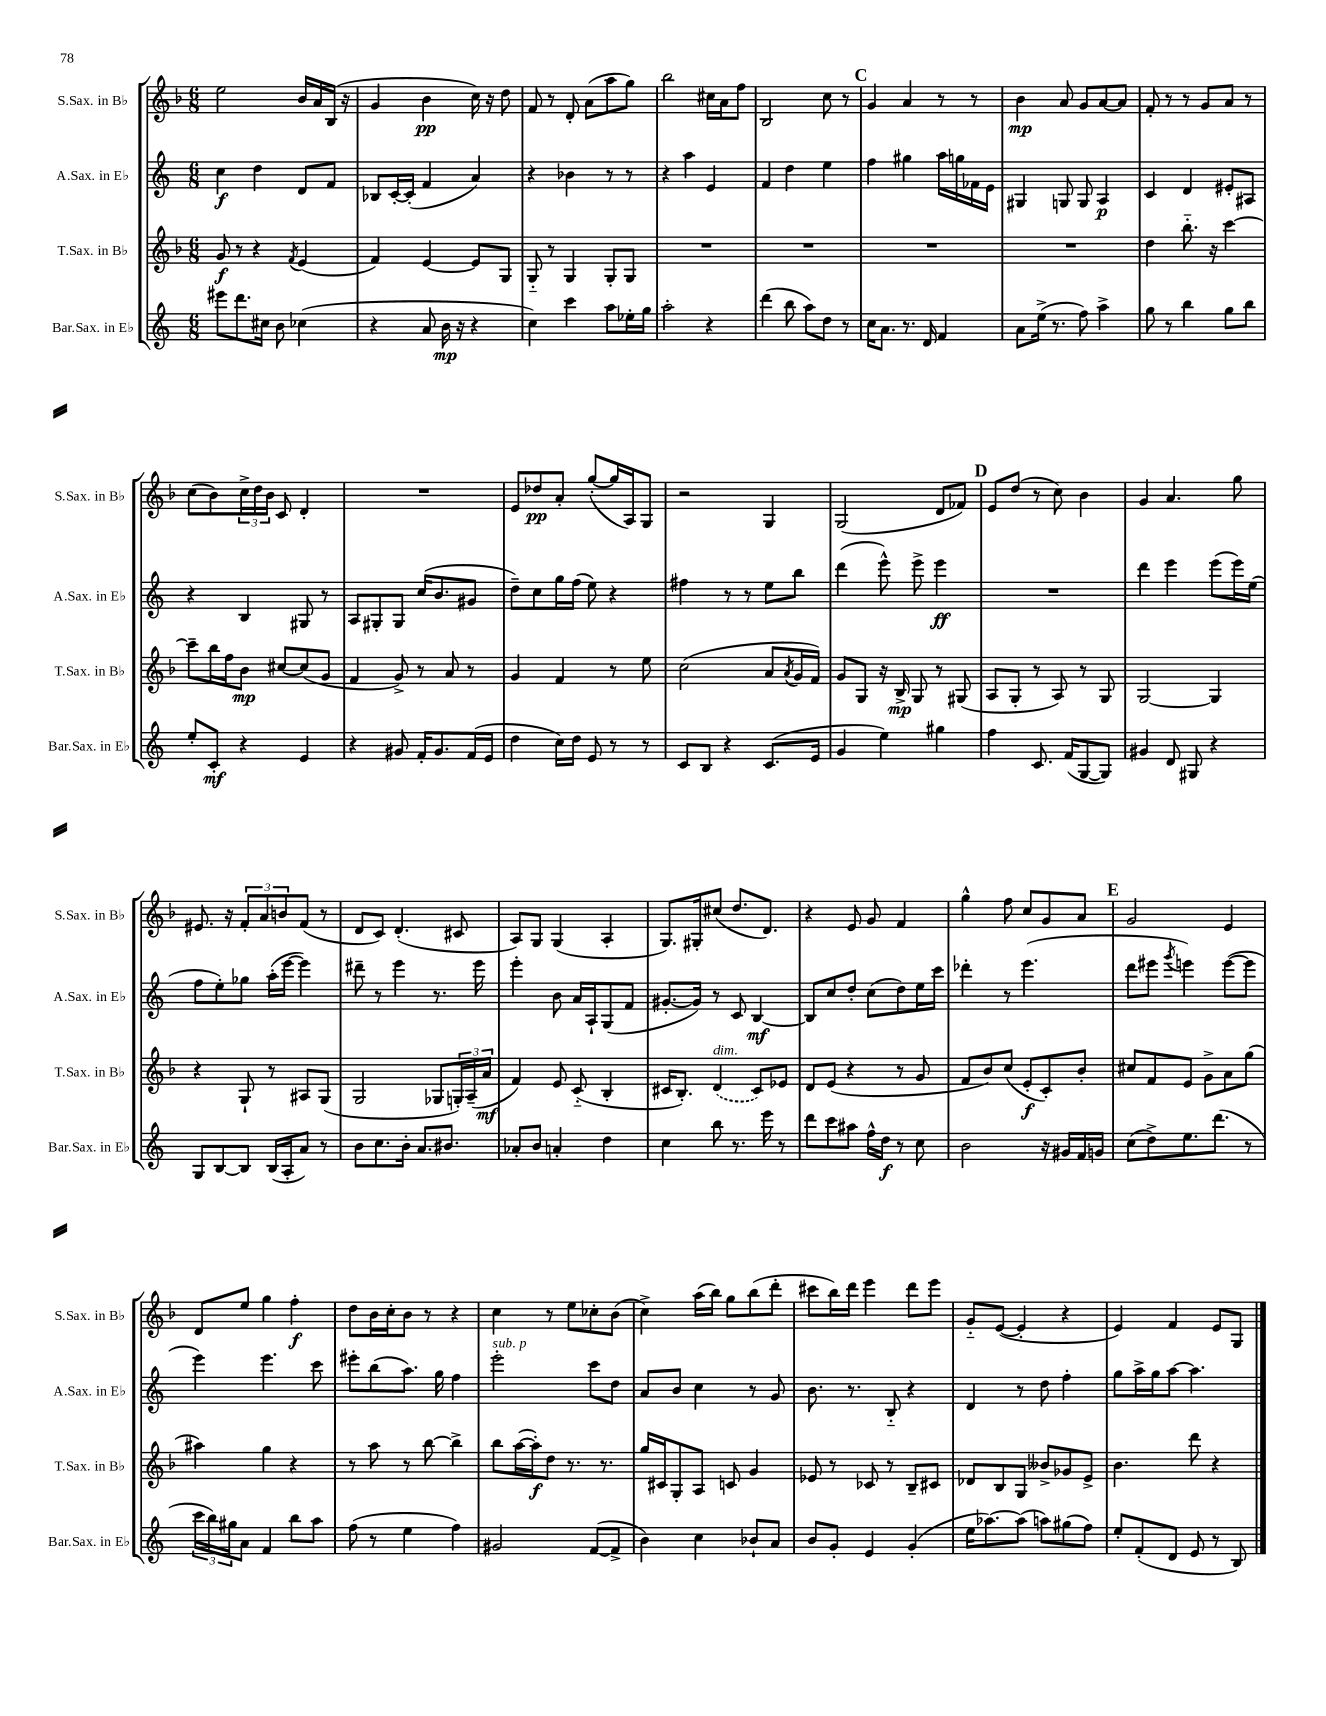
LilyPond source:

<<
\new StaffGroup <<
\new Staff = "s0" \with { instrumentName = "S.Sax. in Bb" shortInstrumentName = "S.Sax. in Bb" } {
    \clef treble \key f \major \numericTimeSignature \time 6/8
    e''2 bes'16 a'16 bes16( r16 |
    g'4 bes'4\pp c''16) r16 d''8 |
    f'8 r8 d'8-. a'8( a''8 g''8) |
    bes''2 cis''16 a'16 f''8 |
    bes2 c''8 r8 |
    \mark \markup { \bold "C" } g'4 a'4 r8 r8 |
    bes'4\mp a'8 g'8 a'8~ a'8 |
    f'8-. r8 r8 g'8 a'8 r8 |
    c''8( bes'8) \tuplet 3/2 { c''16-> d''16 bes'16 } c'8 d'4-. |
    R2. |
    e'8 des''8\pp a'8-. g''8~-.( g''16 a16) g8 |
    r2 g4 |
    g2( d'8 fes'8) |
    \mark \markup { \bold "D" } e'8 d''8( r8 c''8) bes'4 |
    g'4 a'4. g''8 |
    eis'8. r16 \tuplet 3/2 { f'8-. a'8 b'8 } f'8( r8 |
    d'8 c'8) d'4.-.( cis'8 |
    a8) g8 g4( a4-. |
    g8.) gis16-. cis''8( d''8. d'8.) |
    r4 e'8 g'8 f'4 |
    g''4-^ f''8 c''8 g'8 a'8 |
    \mark \markup { \bold "E" } g'2 e'4 |
    d'8 e''8 g''4 f''4-.\f |
    d''8 bes'16 c''16-. bes'8 r8 r4 |
    c''4 r8 e''8 ces''8-. bes'8( |
    c''4->) a''16( bes''16) g''8 bes''8( d'''8-. |
    cis'''8 bes''16) d'''16 e'''4 d'''8 e'''8 |
    g'8-_ e'8~( e'4-. r4 |
    e'4) f'4 e'8 g8 \bar "|." |
}
\new Staff = "s1" \with { instrumentName = "A.Sax. in Eb" shortInstrumentName = "A.Sax. in Eb" } {
    \clef treble \key c \major \numericTimeSignature \time 6/8
    c''4\f d''4 d'8 f'8 |
    bes8 c'16~-. c'16-.( f'4 a'4) |
    r4 bes'4 r8 r8 |
    r4 a''4 e'4 |
    f'4 d''4 e''4 |
    \mark \markup { \bold "C" } f''4 gis''4 a''16 g''16 fes'16 e'16 |
    gis4 g8 g8 a4\p |
    c'4 d'4 eis'8-. ais8 |
    r4 b4 gis8 r8 |
    a8 gis8-. gis8 c''16( b'8. gis'8 |
    d''8--) c''8 g''16 f''16( e''8) r4 |
    fis''4 r8 r8 e''8 b''8 |
    d'''4( e'''8-^) e'''8-> e'''4\ff |
    \mark \markup { \bold "D" } R2. |
    d'''4 e'''4 e'''8( e'''16) e''16( |
    f''8 e''8-.) ges''8 a''16-.( e'''16~ e'''4) |
    dis'''8-- r8 e'''4 r8. e'''16 |
    e'''4-. b'8 a'16 a16-! g8( f'8 |
    gis'8.~-. gis'16) r8 c'8 b4~\mf |
    b8 c''8 d''8-. c''8( d''8) e''16 c'''16 |
    des'''4-. r8 e'''4.( |
    \mark \markup { \bold "E" } d'''8 eis'''8 \acciaccatura { g'''8 } e'''4) e'''8~( e'''8 |
    e'''4) e'''4. c'''8 |
    eis'''8-. b''8( a''8.) g''16 f''4 |
    e'''2-.^\markup { \italic "sub. p" } c'''8 d''8 |
    a'8 b'8 c''4 r8 g'8 |
    b'8. r8. b8-_ r4 |
    d'4 r8 d''8 f''4-. |
    g''8 a''16-> g''16 a''8~ a''4. \bar "|." |
}
\new Staff = "s2" \with { instrumentName = "T.Sax. in Bb" shortInstrumentName = "T.Sax. in Bb" } {
    \clef treble \key f \major \numericTimeSignature \time 6/8
    g'8\f r8 r4 \acciaccatura { f'8 } e'4( |
    f'4) e'4~ e'8 g8 |
    g8-_ r8 g4 g8-. g8 |
    R2. |
    R2. |
    \mark \markup { \bold "C" } R2. |
    R2. |
    d''4 bes''8.-_ r16 c'''4~ |
    c'''8-- bes''16 f''16 bes'8\mp cis''8~ cis''8( g'8 |
    f'4 g'8->) r8 a'8 r8 |
    g'4 f'4 r8 e''8 |
    c''2( a'8 \acciaccatura { a'8 } g'16 f'16) |
    g'8 g8 r16 bes16->\mp g8 r8 gis8( |
    \mark \markup { \bold "D" } a8 g8-. r8 a8) r8 g8 |
    g2~ g4 |
    r4 g8-! r8 ais8 g8( |
    g2 ges8 \tuplet 3/2 { g16-.) a16--( a'16\mf } |
    f'4) e'8 c'8-_( bes4-. |
    cis'16 bes8.-.) \once \slurDashed d'4^\markup { \italic "dim." }( cis'8) ees'8 |
    d'8 e'8( r4 r8 g'8 |
    f'8 bes'8) c''8( e'8-.\f c'8-.) bes'8-. |
    \mark \markup { \bold "E" } cis''8 f'8 e'8 g'8-> a'8 g''8( |
    ais''4) g''4 r4 |
    r8 a''8 r8 bes''8~ bes''4-> |
    bes''8 a''16~( a''16-.\f) d''8 r8. r8. |
    g''16 cis'16 g8-. a8 c'8 g'4 |
    ees'8 r8 ces'8 r8 bes8-- cis'8 |
    des'8 bes8 g8 beses'8-> ges'8 e'8-> |
    bes'4. d'''8 r4 \bar "|." |
}
\new Staff = "s3" \with { instrumentName = "Bar.Sax. in Eb" shortInstrumentName = "Bar.Sax. in Eb" } {
    \clef treble \key c \major \numericTimeSignature \time 6/8
    eis'''8 d'''8. cis''16 b'8 ces''4( |
    r4 a'8 b'16\mp r16 r4 |
    c''4) c'''4 a''8 ees''16-. g''16 |
    a''2-. r4 |
    d'''4( b''8 a''8) d''8 r8 |
    \mark \markup { \bold "C" } c''16 a'8. r8. d'16 f'4 |
    a'8 e''16->( r8. f''8) a''4-> |
    g''8 r8 b''4 g''8 b''8 |
    e''8-. c'8-.\mf r4 e'4 |
    r4 gis'8 f'16-. gis'8. f'16( e'16 |
    d''4 c''16) d''16 e'8 r8 r8 |
    c'8 b8 r4 c'8.( e'16 |
    g'4 e''4) gis''4 |
    \mark \markup { \bold "D" } f''4 c'8. f'16( g8~ g8) |
    gis'4 d'8 gis8 r4 |
    g8 b8~ b8 b16( a16-. a'8) r8 |
    b'8 c''8. b'16-. a'8. bis'8. |
    aes'8-. b'8 a'4-. d''4 |
    c''4 b''8 r8. e'''16 r8 |
    d'''8 c'''8 ais''8 f''16-^ d''16\f r8 c''8 |
    b'2 r16 gis'16 f'16 g'16 |
    \mark \markup { \bold "E" } c''8( d''8->) e''8. d'''8.( r8 |
    \tuplet 3/2 { c'''16 b''16) gis''16 } a'8 f'4 b''8 a''8 |
    f''8( r8 e''4 f''4) |
    gis'2 f'8~( f'8-> |
    b'4) c''4 bes'8-! a'8 |
    b'8 g'8-. e'4 g'4-.( |
    e''16 aes''8.~) aes''8( a''8) gis''8( f''8) |
    e''8-. f'8-.( d'8 e'8 r8 b8) \bar "|." |
}
>>
>>
\layout { \context { \Score \remove "Bar_number_engraver" } }
